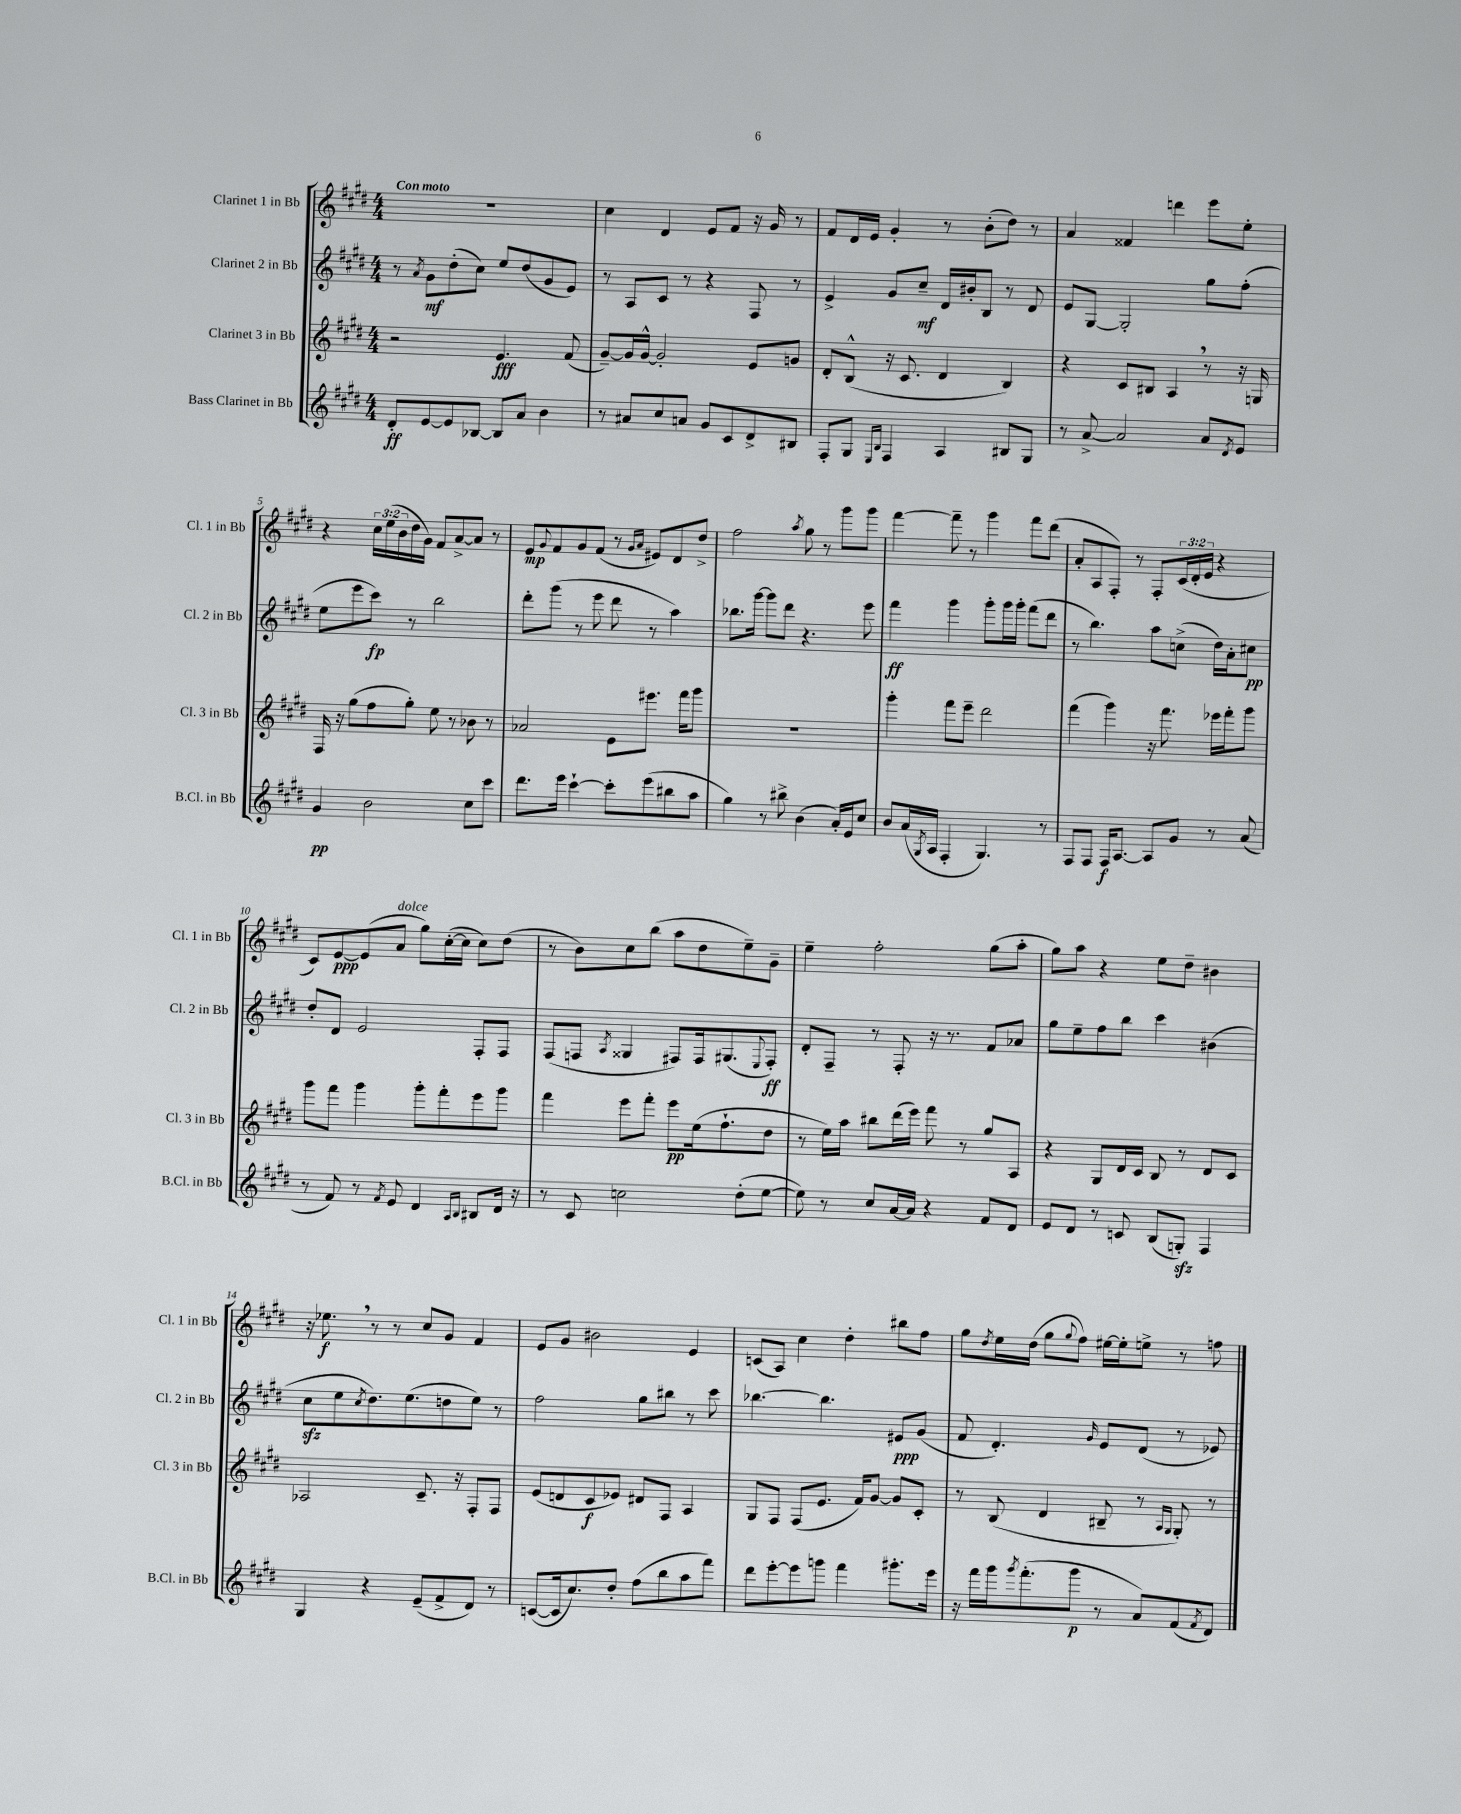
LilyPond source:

<<
\new StaffGroup <<
\new Staff = "s0" \with { instrumentName = "Clarinet 1 in Bb" shortInstrumentName = "Cl. 1 in Bb" } {
    \clef treble \key e \major \numericTimeSignature \time 4/4 \override Staff.TupletNumber.text = #tuplet-number::calc-fraction-text \tempo "Con moto"
    R1 |
    cis''4 dis'4 e'8 fis'8 r16 gis'16 r8 |
    fis'8 dis'16 e'16 gis'4-. r8 b'8-.( dis''8) r8 |
    a'4 fisis'4 d'''4 e'''8 e''8-. |
    r4 \tuplet 3/2 { cis''16 e''16( b'16 } dis''16 gis'16) fis'8 a'8~-> a'8 r8 |
    e'8\mp \appoggiatura { gis'8 } fis'8 gis'8 fis'8( r8 \grace { gis'16 a'16 } eis'8) dis'8 dis''8-> |
    fis''2 \acciaccatura { a''8 } gis''8 r8 gis'''8 gis'''8 |
    fis'''4~ fis'''8-- r8 gis'''4 fis'''8 dis'''8( |
    a'8-. a8 fis8-.) r8 fis8-. \tuplet 3/2 { cis'16( dis'16-. e'16 } r4 |
    cis'8) e'8~\ppp e'8( a'8^\markup { \italic "dolce" } gis''8) cis''16~-.( cis''16 cis''8) dis''8( |
    r8 b'8) cis''8 b''8( a''8 dis''8 e''8--) gis'8-- |
    e''4-- fis''2-. gis''8( a''8-. |
    gis''8) a''8 r4 e''8 dis''8-- bis'4 |
    r16 ees''8.\f \breathe r8 r8 cis''8 gis'8 fis'4 |
    e'8 gis'8 bis'2 e'4 |
    c'8( a8) cis''4 dis''4-. bis''8 fis''8 |
    gis''8 \acciaccatura { dis''8 } e''16 dis''16( gis''8 \appoggiatura { gis''8 } fis''8) eis''16~ eis''16-. e''8-> r8 f''8 \bar "|." |
}
\new Staff = "s1" \with { instrumentName = "Clarinet 2 in Bb" shortInstrumentName = "Cl. 2 in Bb" } {
    \clef treble \key e \major \numericTimeSignature \time 4/4
    r8 \acciaccatura { a'8 } gis'8\mf dis''8-.( cis''8) e''8 dis''8( gis'8 e'8) |
    r8 a8 cis'8 r8 r4 fis8 r8 |
    e'4-> gis'8 cis''8--\mf dis'16 bis'16-. b8 r8 dis'8 |
    e'8 gis8~ gis2-. gis''8 fis''8-.( |
    e''8 e'''8 cis'''8\fp) r8 b''2 |
    dis'''8-. gis'''8( r8 e'''8 dis'''8 r8 a''4) |
    bes''8. gis'''16~ gis'''8 dis'''8 r4. e'''8 |
    fis'''4\ff gis'''4 gis'''8-. gis'''16 gis'''16-. fis'''8( dis'''8 |
    r8 b''4.) a''8 c''8->( dis''16) a'16-. cis''8\pp |
    dis''8-. dis'8 e'2 fis8-. fis8 |
    fis8( f8 \acciaccatura { a8 } gisis4 fis8) fis16 gis8.( \appoggiatura { e8 } fis8-.\ff) |
    dis'8-. fis8-- r8 fis8-. r16 r8. fis'8 aes'8 |
    gis''8 e''8-- fis''8 b''8 cis'''4 bis'4( |
    cis''8\sfz e''8 \acciaccatura { cis''8 } dis''8.) e''8.( d''8 e''8) r8 |
    fis''2 gis''8 bis''8 r8 cis'''8 |
    bes''4.~ bes''4. eis'8\ppp gis'8( |
    fis'8 dis'4.-.) \grace { gis'16 } e'8 dis'8( r8 ees'8) \bar "|." |
}
\new Staff = "s2" \with { instrumentName = "Clarinet 3 in Bb" shortInstrumentName = "Cl. 3 in Bb" } {
    \clef treble \key e \major \numericTimeSignature \time 4/4
    r2 e'4.\fff fis'8( |
    gis'8~--) gis'16 gis'16~-^ gis'2-. e'8 g'8 |
    dis'8-. b8-^( r16 cis'8. dis'4 b4) |
    r4 cis'8 bis8 a4 \breathe r8 r16 g16 |
    fis16 r16 gis''8( fis''8 gis''8-.) e''8 r8 bes'8 r8 |
    aes'2 e'8 eis'''8. fis'''16 gis'''8 |
    R1 |
    gis'''4-. fis'''8 e'''8-- dis'''2 |
    fis'''4( gis'''4) r16 fis'''8. ees'''16 fis'''16-. gis'''8 |
    gis'''8 fis'''8 gis'''4 gis'''8-. fis'''8-. e'''8 gis'''8 |
    fis'''4 e'''8 fis'''8-. e'''8\pp e''16( fis''8.-! dis''8 |
    r8 e''16) a''16 bis''8 dis'''16( e'''16) fis'''8 r8 gis''8 a8 |
    r4 gis8 dis'16 cis'16 b8 r8 dis'8 cis'8 |
    aes2 cis'8.-- r16 fis8-. fis8 |
    e'8( d'8 cis'8\f ees'8) dis'8 fis8 a4 |
    gis8 fis8 fis8( e'8. fis'16) gis'8~ gis'8 cis'8-. |
    r8 b8( dis'4 bis8-- r8 \grace { a16 gis16 } gis8-.) r8 \bar "|." |
}
\new Staff = "s3" \with { instrumentName = "Bass Clarinet in Bb" shortInstrumentName = "B.Cl. in Bb" } {
    \clef treble \key e \major \numericTimeSignature \time 4/4
    dis'8-.\ff e'8~ e'8 bes8~ bes8 a'8 b'4 |
    r8 ais'8 cis''8 a'8 gis'8 cis'8 dis'8-> bis8 |
    fis8-. gis8 \grace { e16 b16 } fis4 a4 bis8 gis8 |
    r8 a'8~-> a'2 a'8 \acciaccatura { dis'8 } e'8 |
    gis'4\pp b'2 cis''8 cis'''8 |
    dis'''8. e'''16 cis'''4~-! cis'''8-. e'''8( bis''8 a''8 |
    gis''4) r8 bis''8-> b'4( a'16-.) e'16 cis''8 |
    b'8 a'16( \acciaccatura { gis8 } a16 fis4-. gis4.) r8 |
    fis8 fis8 fis16\f a8.~ a8 gis'8 r8 a'8( |
    r8 fis'8) r8 \acciaccatura { fis'8 } e'8 dis'4 \grace { a16 b16 } bis8 dis'16 r16 |
    r8 cis'8 c''2 dis''8-.( e''8~ |
    e''8) r8 cis''8 a'16~ a'16 r4 fis'8 dis'8 |
    e'8 dis'8 r8 c'8 b8( g8-.\sfz) fis4 |
    gis4 r4 e'8--( fis'8-> dis'8) r8 |
    c'8~( c'16 cis''8.) dis''8-. fis''8( b''8 a''8 fis'''8) |
    dis'''8 e'''8~-. e'''8 g'''8 fis'''4 gis'''8.-. e'''16 |
    r16 fis'''16 gis'''16 \acciaccatura { gis'''8 } fis'''8.-.( gis'''8\p r8 a'8) fis'8( \acciaccatura { fis'8 } dis'8) \bar "|." |
}
>>
>>
